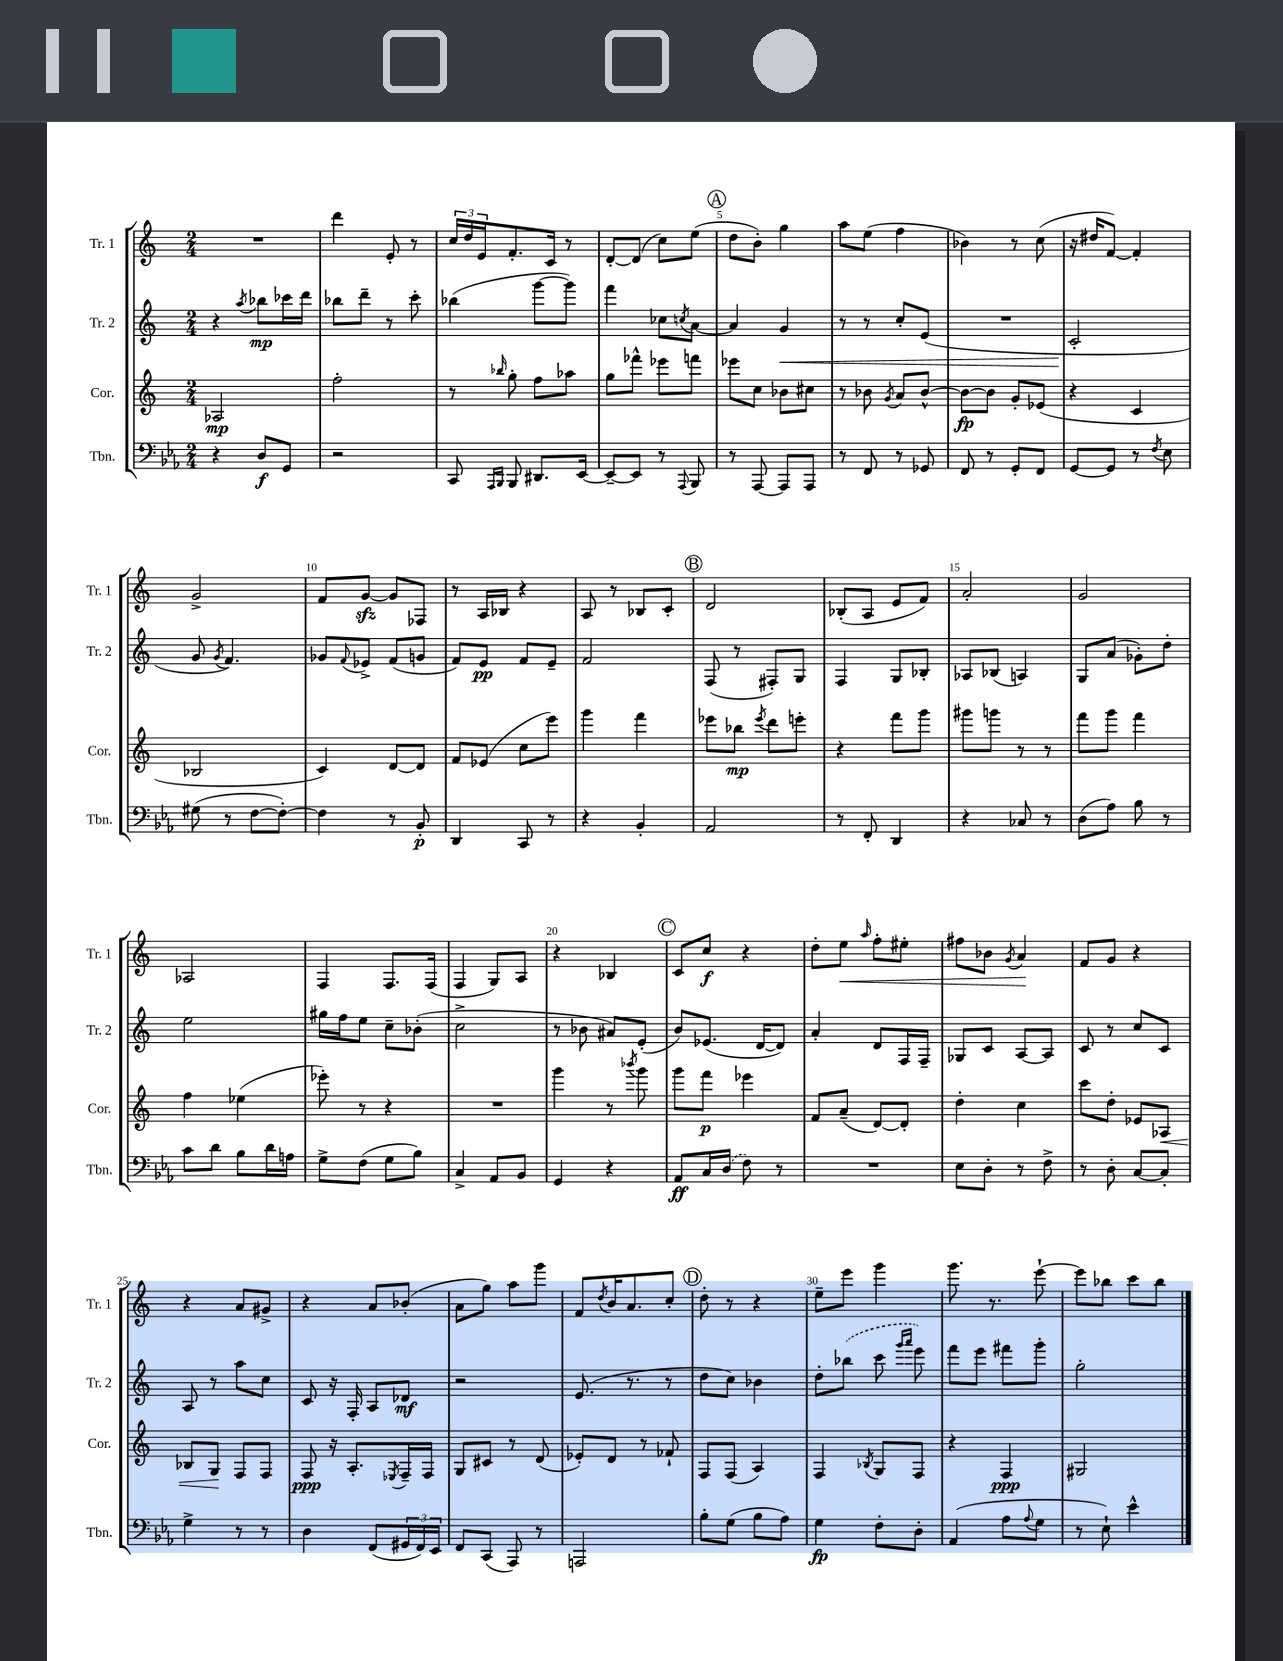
<<
\new StaffGroup <<
\new Staff = "s0" \with { instrumentName = "Tr. 1" shortInstrumentName = "Tr. 1" } {
    \clef treble \key c \major \numericTimeSignature \time 2/4
    R2 |
    d'''4 e'8-. r8 |
    \tuplet 3/2 { c''16 d''16 e'16 } f'8.-. c'16 r8 |
    d'8~-. d'8( c''8) e''8( |
    \mark \markup { \circle "A" } d''8 b'8-.) g''4 |
    a''8 e''8( f''4 |
    bes'4) r8 c''8( |
    r16 dis''16 f'8~) f'4-. |
    g'2-> |
    f'8 g'8~\sfz g'8 fes8 |
    r8 a16 bes16 r4 |
    a8 r8 bes8 c'8-. |
    \mark \markup { \circle "B" } d'2 |
    bes8-.( a8 e'8 f'8) |
    a'2-. |
    g'2 |
    aes2 |
    f4 f8. f16( |
    f4 g8) a8 |
    r4 bes4 |
    \mark \markup { \circle "C" } c'8 c''8\f r4 |
    d''8-. e''8\< \grace { a''16 } f''8-. eis''8-. |
    fis''8 bes'8 \acciaccatura { g'8 } a'4\! |
    f'8 g'8 r4 |
    r4 a'8 gis'8-> |
    r4 a'8 bes'8-.( |
    a'8 g''8) a''8 g'''8 |
    f'8 \acciaccatura { d''8 } b'16 a'8. c''8-. |
    \mark \markup { \circle "D" } d''8-. r8 r4 |
    e''8-- e'''8 g'''4 |
    g'''8. r8. e'''8~-! |
    e'''8 bes''8 c'''8 bes''8 \bar "|." |
}
\new Staff = "s1" \with { instrumentName = "Tr. 2" shortInstrumentName = "Tr. 2" } {
    \clef treble \key c \major \numericTimeSignature \time 2/4
    r4 \acciaccatura { a''8 } bes''8\mp ces'''16 d'''16 |
    bes''8 d'''8-- r8 c'''8-. |
    bes''4( g'''8~ g'''8) |
    f'''4 ces''8 \acciaccatura { c''8 } a'8~ |
    \mark \markup { \circle "A" } a'4 g'4\< |
    r8 r8 c''8-. e'8( |
    R2 |
    c'2-.\! |
    g'8 \acciaccatura { g'8 } f'4.) |
    ges'8 \appoggiatura { f'8 } ees'8-> f'8( g'8 |
    f'8) e'8\pp f'8 e'8-- |
    f'2 |
    \mark \markup { \circle "B" } f8( r8 fis8-.) g8 |
    f4 g8 bes8-. |
    aes8 bes8( a4) |
    g8 a'8( ges'8-.) d''8-. |
    e''2 |
    gis''16 f''16 e''8 c''8-- bes'8-.( |
    c''2-> |
    r8 bes'8 ais'8) e'8-.( |
    \mark \markup { \circle "C" } b'8) ees'8.( d'16~ d'8) |
    a'4-. d'8 f16 f16-- |
    ges8 c'8 a8~ a8 |
    c'8 r8 c''8 c'8 |
    a8 r8 a''8 c''8 |
    c'8 r16 f16-. a8 des'8\mf |
    r2 |
    e'8.( r8. r8 |
    \mark \markup { \circle "D" } d''8 c''8) bes'4 |
    d''8-. \once \slurDashed bes''8( c'''8 \grace { g'''16 a'''16 } e'''8) |
    f'''8 e'''8 fis'''8 g'''8-. |
    g''2-. \bar "|." |
}
\new Staff = "s2" \with { instrumentName = "Cor." shortInstrumentName = "Cor." } {
    \clef treble \key c \major \numericTimeSignature \time 2/4
    aes2\mp |
    f''2-. |
    r8 \grace { bes''16 } g''8-. f''8 aes''8 |
    g''8 fes'''8-^ ees'''8 f'''8 |
    \mark \markup { \circle "A" } ees'''8 c''8 bes'8 cis''8 |
    r8 bes'8 \acciaccatura { g'8 } a'8 bes'8~-^ |
    bes'8~\fp bes'8 g'8-. ees'8( |
    r4 c'4 |
    bes2 |
    c'4) d'8~ d'8 |
    f'8 ees'8( c''8 e'''8) |
    g'''4 f'''4 |
    \mark \markup { \circle "B" } ees'''8 bes''8\mp \acciaccatura { ees'''8 } d'''8 e'''8-. |
    r4 f'''8 g'''8 |
    gis'''8 g'''8 r8 r8 |
    f'''8 g'''8 f'''4 |
    f''4 ees''4( |
    ees'''8-.) r8 r4 |
    R2 |
    g'''4 r8 \acciaccatura { bes'''8 } g'''8 |
    \mark \markup { \circle "C" } g'''8 f'''8\p ees'''4 |
    f'8 a'8--( d'8~) d'8-. |
    d''4-. c''4 |
    c'''8 d''8-. ees'8 aes8\< |
    bes8 g8\! f8 f8 |
    f8\ppp r16 a8.-. \acciaccatura { ees8 } f16-- f16 |
    g8 cis'8 r8 d'8( |
    ees'8-.) d'8 r8 fes'8-! |
    \mark \markup { \circle "D" } f8 f8( a4) |
    f4 \acciaccatura { bes8 } g8 f8 |
    r4 f4\ppp |
    gis2 \bar "|." |
}
\new Staff = "s3" \with { instrumentName = "Tbn." shortInstrumentName = "Tbn." } {
    \clef bass \key ees \major \numericTimeSignature \time 2/4
    r4 d8\f g,8 |
    r2 |
    c,8 \grace { aes,,16 bes,,16 } bes,,8 dis,8. ees,16~ |
    ees,8~-- ees,8 r8 \appoggiatura { aes,,8 } bes,,8 |
    \mark \markup { \circle "A" } r8 aes,,8~ aes,,8 aes,,8 |
    r8 f,8 r8 ges,8 |
    f,8 r8 g,8-. f,8 |
    g,8~ g,8 r8 \acciaccatura { f8 } ees8 |
    gis8( r8 f8~ f8~-.) |
    f4 r8 bes,8-.\p |
    d,4 c,8 r8 |
    r4 bes,4-. |
    \mark \markup { \circle "B" } aes,2 |
    r8 f,8-. d,4 |
    r4 ces8 r8 |
    d8( aes8) bes8 r8 |
    c'8 d'8 bes8 d'16 a16 |
    g8-> f8( g8 bes8) |
    c4-> aes,8 bes,8 |
    g,4 r4 |
    \mark \markup { \circle "C" } aes,8\ff c16 \once \slurDashed d16( f8) r8 |
    R2 |
    ees8 d8-. r8 f8-> |
    r8 d8-. c8~ c8-. |
    g4-> r8 r8 |
    d4 f,8( \tuplet 3/2 { gis,16 f,16) ees,16 } |
    f,8 c,8( aes,,8) r8 |
    a,,2 |
    \mark \markup { \circle "D" } bes8-. g8( bes8 aes8) |
    g4\fp f8-. d8-. |
    aes,4( aes8 \appoggiatura { aes8 } g8 |
    r8 ees8-!) ees'4-^ \bar "|." |
}
>>
>>
\layout { \context { \Score \override BarNumber.break-visibility = ##(#f #t #t) barNumberVisibility = #(every-nth-bar-number-visible 5) } }
